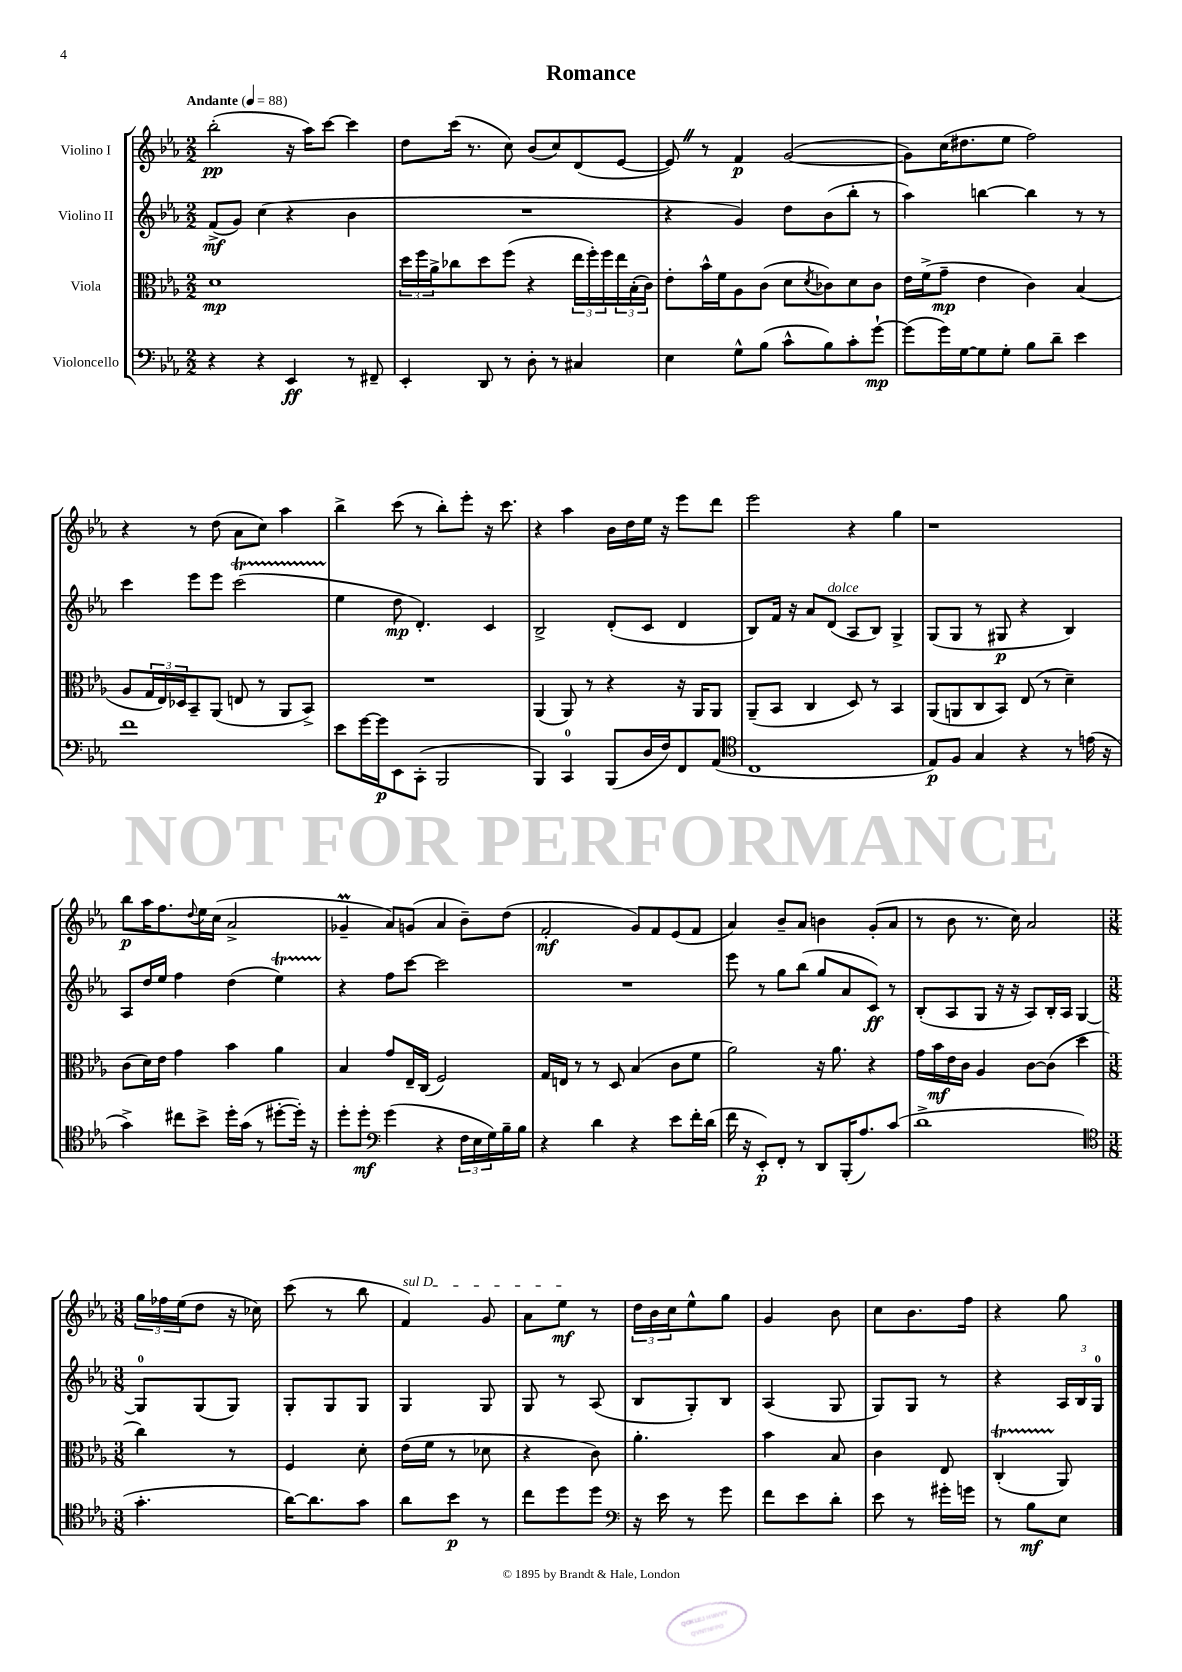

**kern	**dynam	**kern	**dynam	**kern	**dynam	**kern	**dynam
*part4	*part4	*part3	*part3	*part2	*part2	*part1	*part1
*staff4	*staff4	*staff3	*staff3	*staff2	*staff2	*staff1	*staff1
*I"Violoncello	*	*I"Viola	*	*I"Violino II	*	*I"Violino I	*
*clefF4	*	*clefC3	*	*clefG2	*	*clefG2	*
*k[b-e-a-]	*	*k[b-e-a-]	*	*k[b-e-a-]	*	*k[b-e-a-]	*
*M2/2	*	*M2/2	*	*M2/2	*	*M2/2	*
*MM88	*	*MM88	*	*MM88	*	*MM88	*
=1	=1	=1	=1	=1	=1	=1	=1
!	!	!	!	!	!	!LO:TX:a:B:t=Andante	!
4r	.	1d	mp	(8f^/L	mf	(2bb-'\	pp
.	.	.	.	8g/J)	.	.	.
4r	.	.	.	(4cc\	.	.	.
4EE-/	ff	.	.	4r	.	16r	.
.	.	.	.	.	.	16aa-\KL)	.
.	.	.	.	.	.	[8ccc\J	.
8r	.	.	.	4b-\	.	4ccc\]	.
8FF#X~/	.	.	.	.	.	.	.
=2	=2	=2	=2	=2	=2	=2	=2
4EE-'/	.	24dd\LL	.	1r	.	8dd\L	.
.	.	24ff\	.	.	.	.	.
.	.	24a-^\J	.	.	.	.	.
.	.	8cc-X\	.	.	.	(16ccc\Jk	.
.	.	.	.	.	.	8.r	.
8DD/	.	8dd\	.	.	.	.	.
8r	.	(8ff\J	.	.	.	8cc\)	.
8D'\	.	4r	.	.	.	(8b-/L	.
8r	.	.	.	.	.	8cc/)	.
4C#X/	.	24ee-\LL	.	.	.	(8d/	.
.	.	24ff'\)	.	.	.	.	.
.	.	24ff\	.	.	.	.	.
.	.	24ee-\	.	.	.	[8e-/J	.
.	.	(24B-'\	.	.	.	.	.
.	.	24c\JJ)	.	.	.	.	.
=3	=3	=3	=3	=3	=3	=3	=3
4E-\	.	8e-'\L	.	4r	.	8e-Z/])	.
.	.	16b-^^\L	.	.	.	8r	.
.	.	16f\J	.	.	.	.	.
8G^^\L	.	8A-\	.	4g/)	.	4f/	p
(8B-\J	.	(8c\J	.	.	.	.	.
8c^^\L	.	8d\L	.	8dd\L	.	([2g/	.
.	.	8qd/	.	.	.	.	.
8B-\)	.	8c-X\)	.	(8b-\	.	.	.
8c'\	.	8d\	.	8bb-'\J	.	.	.
[8g`\J	mp	8c-\J	.	8r	.	.	.
=4	=4	=4	=4	=4	=4	=4	=4
(8g\L]	.	16e-\LL	.	4aa-\)	.	8g\L])	.
.	.	(16f^\J	.	.	.	.	.
16g\L)	.	8g~\J	mp	.	.	(16cc\K	.
[16G\J	.	.	.	.	.	8.dd#X\	.
8G\]	.	4e-\	.	[4bbn\	.	.	.
8G'\J	.	.	.	.	.	8ee-\J	.
8B-\L	.	4c\)	.	4bb\]	.	2ff\)	.
8d~\J	.	.	.	.	.	.	.
4e-\	.	(4B-/	.	8r	.	.	.
.	.	.	.	8r	.	.	.
!!LO:LB:g=z
=5	=5	=5	=5	=5	=5	=5	=5
1f	.	8A-/L	.	4ccc\	.	4r	.
.	.	24G/L	.	.	.	.	.
.	.	24E-/)	.	.	.	.	.
.	.	24D-X/J	.	.	.	.	.
.	.	8BB-~/	.	8eee-\L	.	8r	.
.	.	(8AA-/J	.	8eee-\J	.	(8dd\	.
.	.	8En/	.	(2cccT\	.	8a-\L	.
.	.	8r	.	.	.	8cc\J)	.
.	.	8AA-/L	.	.	.	4aa-\	.
.	.	8BB-^/J)	.	.	.	.	.
=6	=6	=6	=6	=6	=6	=6	=6
8e-\L	.	1r	.	4ee-\	.	4bb-^\	.
[16g\L	.	.	.	.	.	.	.
16g\J]	p	.	.	.	.	.	.
8EE-\	.	.	.	8dd\	mp	(8ccc\	.
(8CC'\J	.	.	.	4.d'/)	.	8r	.
2BBB-/	.	.	.	.	.	8bb-'\L)	.
.	.	.	.	.	.	8eee-'\J	.
.	.	.	.	4c/	.	16r	.
.	.	.	.	.	.	8.ccc\	.
=7	=7	=7	=7	=7	=7	=7	=7
4BBB-/)	.	(4AA-/	.	2B-^/	.	4r	.
4CC/	.	8AA-/)	.	.	.	4aa-\	.
.	.	8r	.	.	.	.	.
(8BBB-/L	.	4r	.	(8d'/L	.	16b-\LL	.
.	.	.	.	.	.	16dd\	.
16D/L	.	.	.	8c/J	.	16ee-\JJ	.
16F/J)	.	.	.	.	.	16r	.
8FF/	.	16r	.	4d/	.	8eee-\L	.
.	.	16AA-/KL	.	.	.	.	.
(8AA-/J	.	8AA-/J	.	.	.	8ddd\J	.
=8	=8	=8	=8	=8	=8	=8	=8
*clefC4	*	*	*	*	*	*	*
1C	.	(8AA-~/L	.	8B-/L)	.	2eee-\	.
.	.	8BB-/J	.	16f/Jk	.	.	.
.	.	.	.	16r	.	.	.
.	.	4C/	.	8a-/L	.	.	.
!	!	!	!	!LO:TX:a:i:t=dolce	!	!	!
.	.	.	.	(8d/J	.	.	.
.	.	8D/)	.	8A-/L	.	4r	.
.	.	8r	.	8B-/J)	.	.	.
.	.	4BB-/	.	4G^/	.	4gg\	.
=9	=9	=9	=9	=9	=9	=9	=9
8E-/L)	p	(8AA-/L	.	(8G/L	.	1r	.
8F/J	.	8AAn/	.	8G/J	.	.	.
4G/	.	8C/	.	8r	.	.	.
.	.	8BB-/J)	.	8G#X/	p	.	.
4r	.	(8E-/	.	4r	.	.	.
.	.	8r	.	.	.	.	.
8r	.	4d~\)	.	4B-/)	.	.	.
(16en\	.	.	.	.	.	.	.
16r	.	.	.	.	.	.	.
!!LO:LB:g=z
=10	=10	=10	=10	=10	=10	=10	=10
4g^\)	.	(8c\L	.	8A-/L	.	8bb-\L	p
.	.	16d\L)	.	16dd/L	.	16aa-\K	.
.	.	16e-\JJ	.	16ee-/JJ	.	8.ff\	.
8cc#X\L	.	4g\	.	4ff\	.	.	.
.	.	.	.	.	.	8qqdd/	.
8b-^\J	.	.	.	.	.	16ee-\L	.
.	.	.	.	.	.	(16cc\JJ	.
16dd'\LL	.	4b-\	.	(4dd\	.	2a-^/	.
(16g\JJ	.	.	.	.	.	.	.
8r	.	.	.	.	.	.	.
[8dd#X'\L	.	4a-\	.	4ee-T\)	.	.	.
16dd#'\Jk])	.	.	.	.	.	.	.
16r	.	.	.	.	.	.	.
=11	=11	=11	=11	=11	=11	=11	=11
8dd'\L	.	4B-/	.	4r	.	4g-XM~/	.
8dd'\J	mf	.	.	.	.	.	.
*clefF4	*	*	*	*	*	*	*
(4g\	.	8g/L	.	8ff\L	.	8a-/L)	.
.	.	16E-~/L	.	[8ccc\J	.	(8gn/J	.
.	.	(16C/JJ	.	.	.	.	.
4r	.	2F/)	.	2ccc\]	.	4a-/	.
24F\LL	.	.	.	.	.	8b-~\L)	.
24E-\	.	.	.	.	.	.	.
24G\)	.	.	.	.	.	.	.
16B-~\	.	.	.	.	.	(8dd\J	.
16B-\JJ	.	.	.	.	.	.	.
=12	=12	=12	=12	=12	=12	=12	=12
4r	.	16G/LL	.	1r	.	2f'/	mf
.	.	16En/JJ	.	.	.	.	.
.	.	8r	.	.	.	.	.
4d\	.	8r	.	.	.	.	.
.	.	8D/	.	.	.	.	.
4r	.	(4B-/	.	.	.	8g/L)	.
.	.	.	.	.	.	8f/	.
8e-\L	.	8c\L	.	.	.	(8e-/	.
16f'\L	.	8f\J	.	.	.	8f/J	.
(16d\JJ	.	.	.	.	.	.	.
=13	=13	=13	=13	=13	=13	=13	=13
16f\	.	2a-\)	.	8eee-\	.	4a-/)	.
16r	.	.	.	.	.	.	.
8EE-'/L)	p	.	.	8r	.	.	.
8FF'/J	.	.	.	8gg\L	.	8b-~/L	.
8r	.	.	.	(8bb-\J	.	8a-/J	.
8DD/L	.	16r	.	8gg/L	.	4bn\	.
.	.	8.a-\	.	.	.	.	.
(16BBB-'/K	.	.	.	8a-/	.	.	.
8.A-/)	.	.	.	.	.	.	.
.	.	4r	.	8c/J)	ff	(8g'/L	.
(8c/J	.	.	.	8r	.	8a-/J	.
=14	=14	=14	=14	=14	=14	=14	=14
1d^	.	16g\LL	.	(8B-'/L	.	8r	.
.	.	16b-\	mf	.	.	.	.
.	.	16e-\	.	8A-/	.	8b-\	.
.	.	16c\JJ	.	.	.	.	.
.	.	4A-/	.	8G/J	.	8.r	.
.	.	.	.	16r	.	.	.
.	.	.	.	16r	.	16cc\)	.
.	.	[8c\L	.	8A-/L)	.	2a-/	.
.	.	(8c\J]	.	16B-'/L	.	.	.
.	.	.	.	16A-/JJ	.	.	.
.	.	4dd\	.	[4G/	.	.	.
!!LO:LB:g=z
=15	=15	=15	=15	=15	=15	=15	=15
*clefC4	*	*	*	*	*	*	*
*M3/8	*	*M3/8	*	*M3/8	*	*M3/8	*
4.g'\	.	4cc\)	.	8G/L]	.	24gg\LL	.
.	.	.	.	.	.	24ff-X\	.
.	.	.	.	.	.	(24ee-\J	.
.	.	.	.	(8G/	.	8dd\J	.
.	.	8r	.	8G/J)	.	16r	.
.	.	.	.	.	.	16cc-X\)	.
=16	=16	=16	=16	=16	=16	=16	=16
[16a-\KL)	.	4F/	.	8G'/L	.	(8ccc\	.
8.a-\]	.	.	.	.	.	.	.
.	.	.	.	8G/	.	8r	.
8g\J	.	8d'\	.	8G/J	.	8bb-\	.
=17	=17	=17	=17	=17	=17	=17	=17
!	!	!	!	!	!	!LO:TX:a:i:t=sul D	!
8a-\L	.	(16e-\LL	.	4G/	.	4f/)	.
.	.	16f\JJ	.	.	.	.	.
8b-\J	p	8r	.	.	.	.	.
8r	.	8d-X\	.	8G/	.	8g/	.
=18	=18	=18	=18	=18	=18	=18	=18
8cc\L	.	4r	.	8G/	.	8a-\L	.
8dd\	.	.	.	8r	.	8ee-\J	mf
8dd\J	.	8c\)	.	(8A-/	.	8r	.
=19	=19	=19	=19	=19	=19	=19	=19
*clefF4	*	*	*	*	*	*	*
16r	.	4.a-'\	.	8B-/L	.	24dd\LL	.
.	.	.	.	.	.	24b-\	.
16e-\	.	.	.	.	.	.	.
.	.	.	.	.	.	24cc\J	.
8r	.	.	.	8G'/)	.	8ee-^^\	.
8g\	.	.	.	8B-/J	.	8gg\J	.
=20	=20	=20	=20	=20	=20	=20	=20
8f\L	.	4b-\	.	(4A-/	.	4g/	.
8e-\	.	.	.	.	.	.	.
8d'\J	.	8B-/	.	8G/	.	8b-\	.
=21	=21	=21	=21	=21	=21	=21	=21
8e-\	.	4c\	.	8G/L)	.	8cc\L	.
8r	.	.	.	8G/J	.	8.b-\	.
16g#X'\LL	.	8E-/	.	8r	.	.	.
16gn\JJ	.	.	.	.	.	16ff\Jk	.
=22	=22	=22	=22	=22	=22	=22	=22
8r	.	(4CT'/	.	4r	.	4r	.
8B-\L	mf	.	.	.	.	.	.
8E-\J	.	8AA-/)	.	24A-/LL	.	8gg\	.
.	.	.	.	24B-/	.	.	.
.	.	.	.	24G/JJ	.	.	.
==	==	==	==	==	==	==	==
*-	*-	*-	*-	*-	*-	*-	*-
